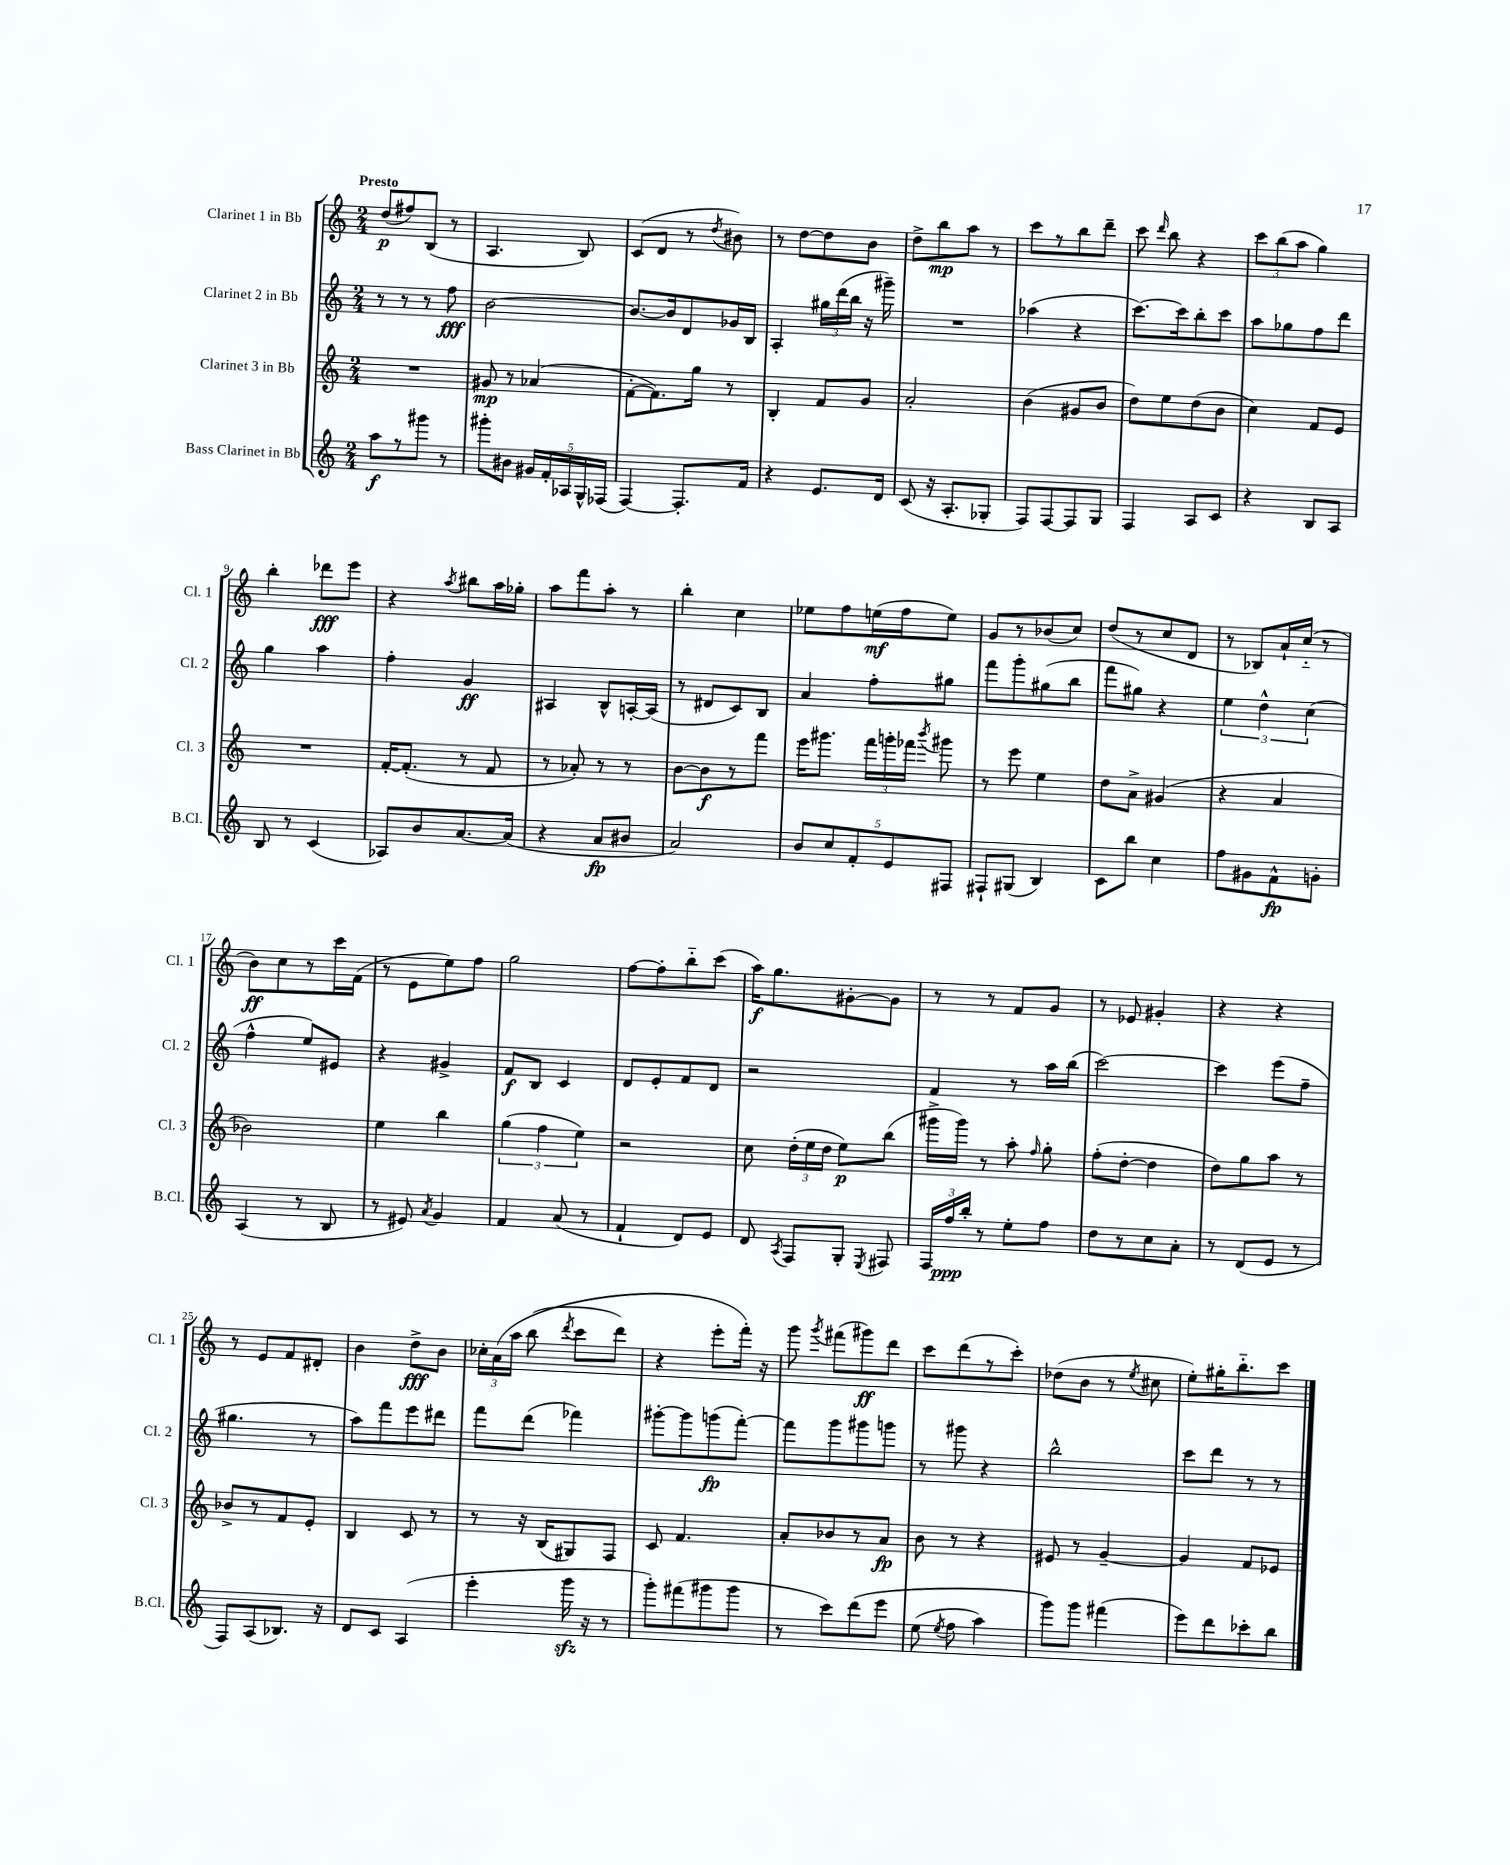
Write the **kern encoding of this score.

**kern	**kern	**kern	**kern
*staff4	*staff3	*staff2	*staff1
*clefG2	*clefG2	*clefG2	*clefG2
*k[]	*k[]	*k[]	*k[]
*M2/4	*M2/4	*M2/4	*M2/4
8aa\L	2r	8r	(8dd/L
8r	.	8r	8ff#/)
8ggg#\J	.	8r	(8B/J
8r	.	8ff\	8r
=	=	=	=
8ggg#'\L	8g#/	[2b\	4.A/
8b#\J	8r	.	.
20g#/LL	(4a-/	.	.
20f'/	.	.	.
20A-/	.	.	.
.	.	.	8B/)
20G^^/	.	.	.
(20F-/JJ	.	.	.
=	=	=	=
[4F/)	[8f'\L	8.b/_L	(8c/L
.	8.f\])	.	8d/J
.	.	16b/]k	.
8.F'/]L	.	8d/	8r
.	16gg\Jk	.	.
.	.	.	8qdd/
.	8r	16g-/L	8b#\)
16f/Jk	.	16B/JJ	.
=	=	=	=
4r	4B'/	4A'/	8r
.	.	.	[8dd\L
8.e/L	8f/L	24gg#\LL	8dd\]
.	.	(24ddd\	.
.	.	24bb\JJ	.
.	8g/J	16r	8b\J
16d/Jk	.	16ggg#~\)	.
=	=	=	=
(8c/	2a'/	2r	8dd^\L
16r	.	.	8bb\
8.A'/L	.	.	.
.	.	.	8aa\J
8G-'/J	.	.	8r
=	=	=	=
8F/L)	(4b\	(4aa-\	8ccc\L
[8F/	.	.	8r
8F/]	8g#/L	4r	8bb\
8G/J	8b/J	.	8ddd~\J
=	=	=	=
4F/	8dd\L)	[8.ccc\L)	8ccc\
.	.	.	16qqddd/
.	8ee\	.	8bb\
.	.	16ccc\]k	.
8A/L	(8dd\	8bb'\	4r
8c/J	8b\J	8ccc\J	.
=	=	=	=
4r	4cc\)	8aa\L	12ccc\L
.	.	.	(12bb\
.	.	8gg-\	.
.	.	.	12aa\J
8B/L	8f/L	8ff\	4gg\)
8A/J	8e/J	8ddd\J	.
=	=	=	=
8B/	2r	4gg\	4bb'\
8r	.	.	.
(4c/	.	4aa\	8ddd-\L
.	.	.	8eee\J
=	=	=	=
8A-/L)	[16f'/LK	4ff'\	4r
.	(8.f'/]J	.	.
8b/	.	.	.
.	.	.	8qaa/
[8.a/	8r	4g/	8bb#\L
.	8f/	.	16aa\L
(16a/]Jk	.	.	16gg-'\JJ
=	=	=	=
4r	8r	4A#/	8aa\L
.	8a-'/)	.	8fff\
8a/L	8r	8B^^/L	8aa'\J
8b#/J	8r	[16A'/L	8r
.	.	(16A/]JJ	.
=	=	=	=
2a/)	[8b\L	8r	4bb'\
.	8b\]	8d#/L	.
.	8r	8c/)	4cc\
.	8fff\J	8B/J	.
=	=	=	=
10b/L	16eee\LK	4a/	8ee-\L
.	8.ggg#\J	.	.
10cc/	.	.	.
.	.	.	8ff\
10f'/	.	.	.
.	24fff\LL	8ff'\L	(16ee\L
.	24ggg'\	.	.
10e/	.	.	.
.	.	.	16ff\J
.	24fff-\JJ	.	.
.	8qbbb/	.	.
.	8ggg#\	8gg#\J	8ee\J)
10F#/J	.	.	.
=	=	=	=
8F#`/L	8r	8fff\L	8g/L
(8G#/J	8eee\	8ggg'\	8r
4B/)	4ee\	(8gg#\	(8b-/
.	.	8bb\J	8cc/J)
=	=	=	=
8c\L	8dd\L	8fff\L	(8dd/L
8bb\J	8a^\J	8gg#\J)	8r
4cc\	(4g#/	4r	8cc/
.	.	.	8d/J
=	=	=	=
8ff\L	4r	6ee\	8r
8g#\	.	.	8B-/L)
.	.	6dd^^\	.
8f^^\	4a/	.	16a`/L
.	.	.	(16cc'~/JJ
.	.	(6cc\	.
8g'\J	.	.	8r
=	=	=	=
(4A/	2b-\)	4ff^^\	8b\L)
.	.	.	8cc\
8r	.	8ee/L)	8r
8B/	.	8e#/J	16ccc\L
.	.	.	(16f\JJ
=	=	=	=
8r	4ee\	4r	8r
8e#/)	.	.	8e\L
8qa/	.	.	.
4g/	4bb\	4g#^/	8ee\)
.	.	.	8ff\J
=	=	=	=
4f/	(6gg\	8f/L	2gg\
.	.	8B/J	.
.	6ff\	.	.
(8a/	.	4c/	.
.	6ee\)	.	.
8r	.	.	.
=	=	=	=
4f`/	2r	8d/L	[8ff\L
.	.	8e'/	8ff'\]
8d/L)	.	8f/	8bb'~\
8e/J	.	8d/J	(8ccc\J
=	=	=	=
8d/	8cc\	2r	16aa\LK)
.	.	.	8.gg\
8qA/	.	.	.
8F/L	(24dd'\LL	.	.
.	24ee\	.	.
.	24dd\JJ	.	.
8G'/J	8ee\L)	.	[8g#'\
8qE/	.	.	.
8F#/	(8bb\J	.	8g#\]J
=	=	=	=
24F/LL	16ggg#^\LL	4f/	8r
24ff/	.	.	.
.	16ggg#\JJ)	.	.
24bb'/JJ	.	.	.
8r	8r	.	8r
8ee'\L	8aa'\	8r	8f/L
.	16qqff/	.	.
8ff\J	8gg'\	16aa\LL	8g/J
.	.	(16bb\JJ	.
=	=	=	=
8dd\L	(8ff'\L	[2ccc\)	8r
8r	[8dd'\J	.	8e-/
8cc\	4dd\]	.	4g#'/
8a'\J	.	.	.
=	=	=	=
8r	8dd\L)	4ccc\]	4r
(8d/L	8gg\	.	.
8e/J	8aa\J	(8eee\L	4r
8r	8r	8ff~\J	.
=	=	=	=
8F/L)	8b-^/L	4.gg#\	8r
(8A/	8r	.	8e/L
8.B-/J)	8f/	.	8f/
.	8e'/J	8r	8d#'/J
16r	.	.	.
=	=	=	=
8d/L	4B/	8aa\L)	4b\
8c/J	.	8fff\	.
(4A/	8c/	8eee\	8dd^\L
.	8r	8ddd#\J	8b\J
=	=	=	=
4eee'\	8r	8fff\L	24cc-'\LL
.	.	.	&(24a\
.	.	.	24aa\JJ
.	16r	(8ddd\J	(8bb\
.	(16B/LK	.	.
.	.	.	8qddd/
16ggg\	8G#/)	4fff-\)	8ccc\L
16r	.	.	.
8r	8F/J	.	8ddd\J)
=	=	=	=
8ggg'\L)	8c/	[8ggg#'\L	4r
(8fff#\	4.f/	8ggg#\]	.
8ggg#\	.	(8ggg\	8eee'\L
8ggg#\J	.	[8fff'\J)	16fff'\Jk&)
.	.	.	16r
=	=	=	=
8r	8a'/L	8fff\]L	8ggg\
.	.	.	8qggg/
8ccc\L)	8b-/	8ggg\	(8fff#\L
&(8ddd\	8r	8ggg#\	8ggg#\)
8eee\J	8a/J	8ggg\J	8ddd\J
=	=	=	=
(8ee\	8b\	8r	8ccc\L
8qee/	.	.	.
8ff\	8r	8ggg#\	(8ddd\
4aa\)	4r	4r	8r
.	.	.	8ccc'\J)
=	=	=	=
8ggg\L&)	8e#/	2bb^^\	(8dd-\L
8ggg\J	8r	.	8b\J
(4fff#\	[4g~/	.	8r
.	.	.	8qee/
.	.	.	8cc#\
=	=	=	=
8eee\L)	4g/]	8ccc\L	8ee'\L)
8ddd\	.	8ddd\J	16gg#'\K
.	.	.	8.bb'~\
8ccc-'\	8f/L	8r	.
8bb\J	8e-/J	8r	8ccc\J
==	==	==	==
*-	*-	*-	*-
